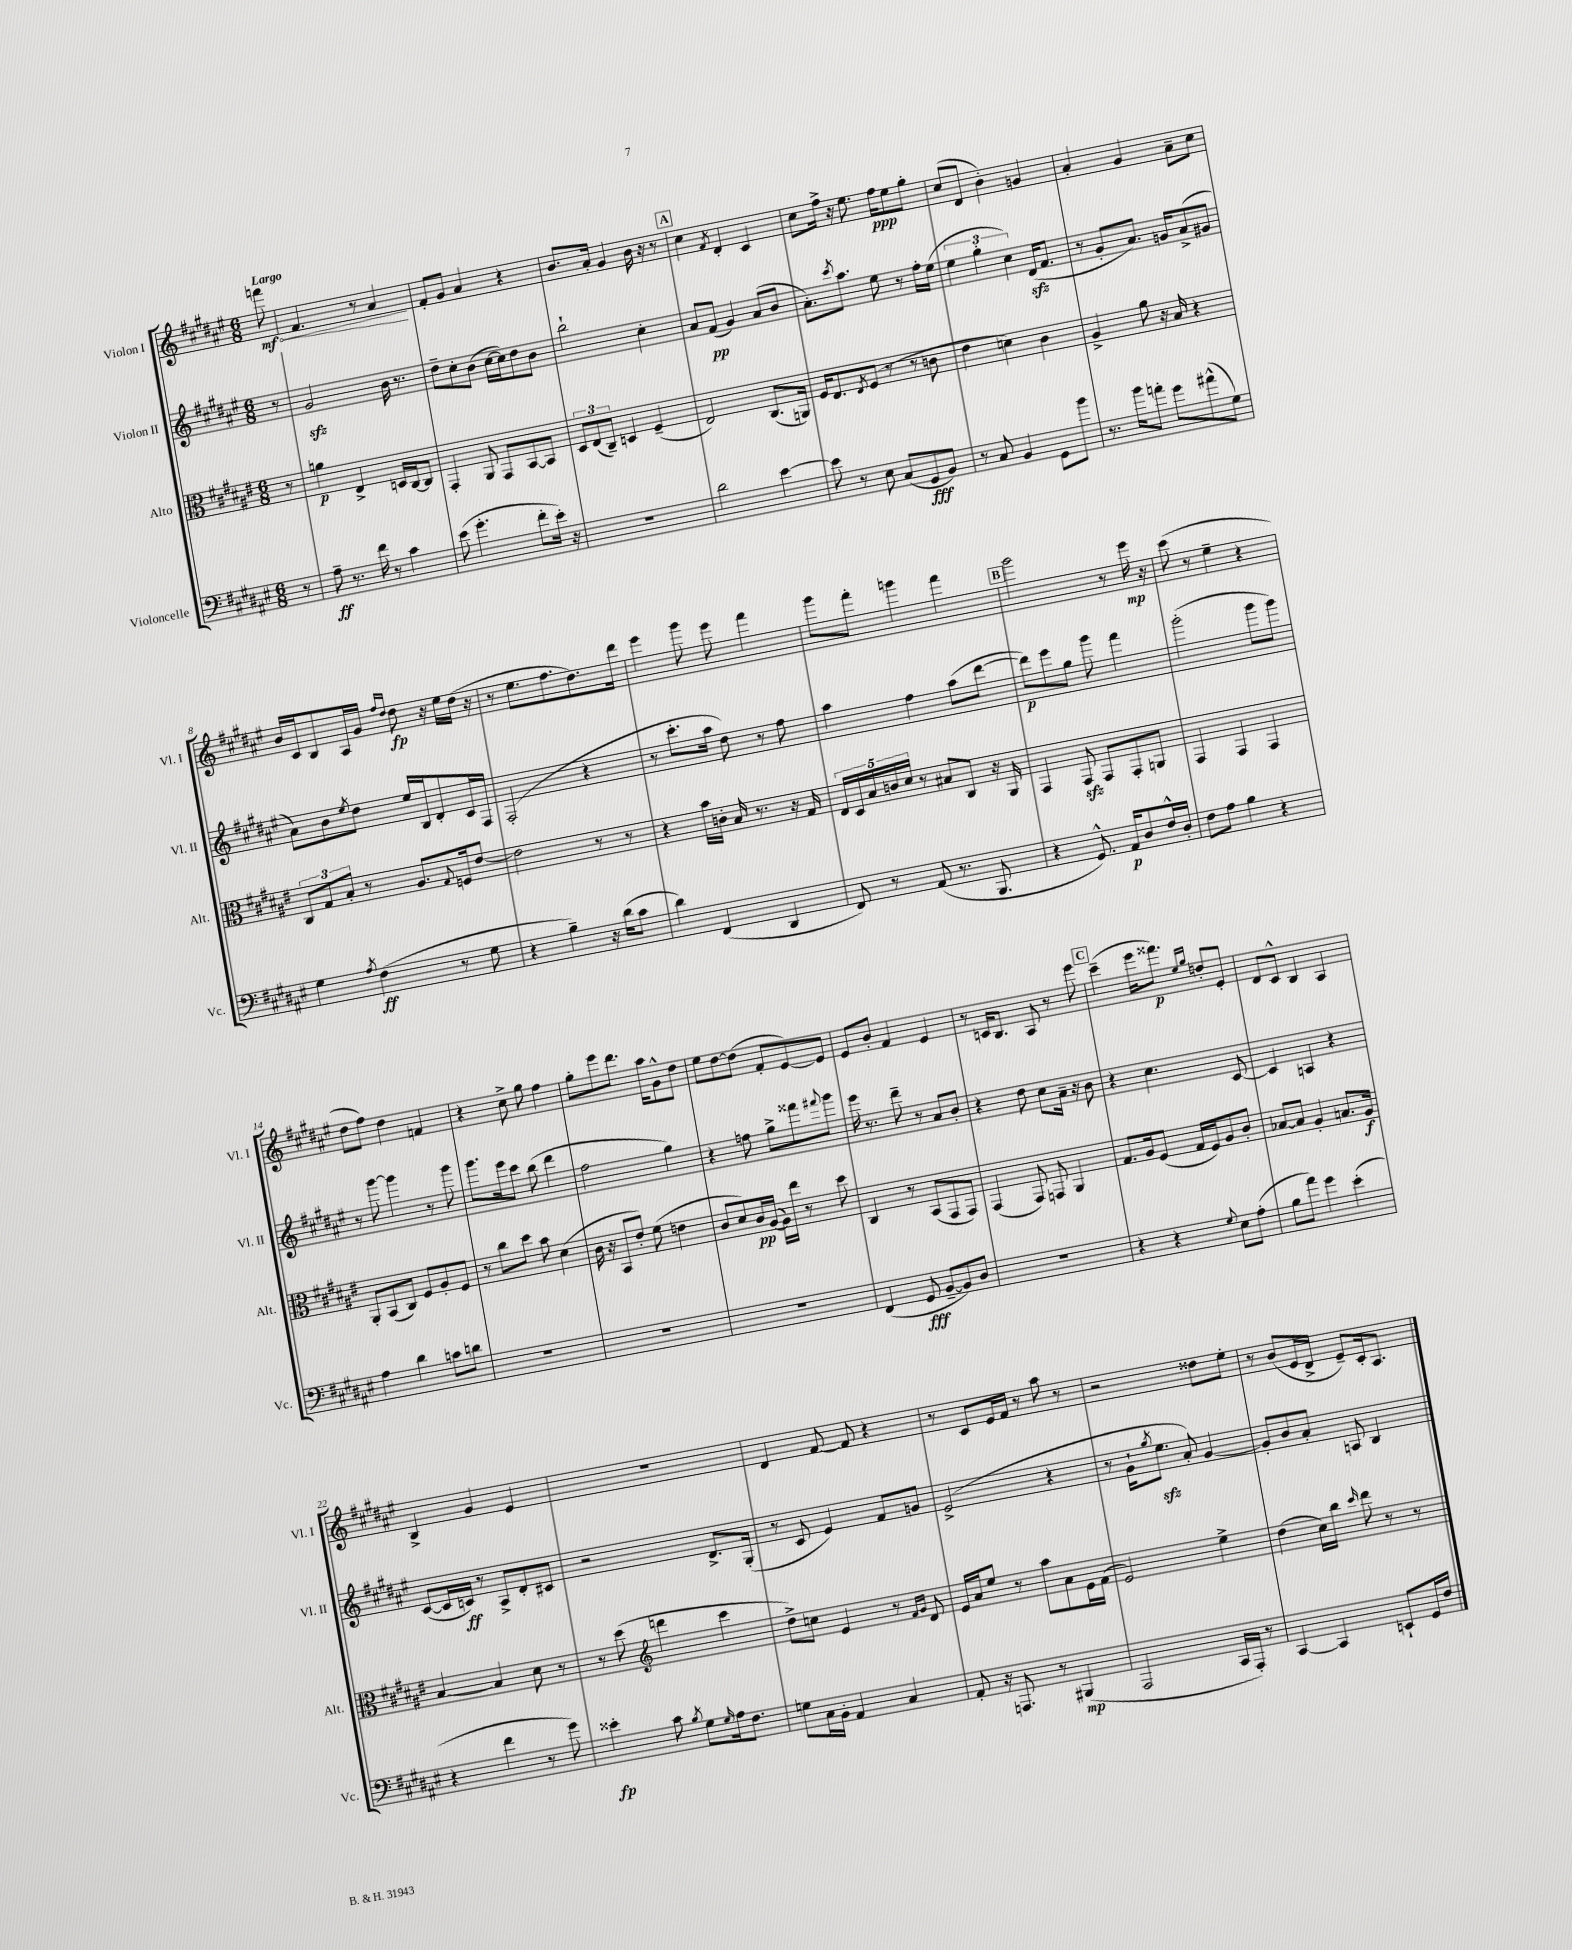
<<
\new StaffGroup <<
\new Staff = "s0" \with { instrumentName = "Violon I" shortInstrumentName = "Vl. I" } {
    \clef treble \key fis \major \numericTimeSignature \time 6/8 \partial 8 \tempo "Largo"
    \once \override Hairpin.circled-tip = ##t f'''8\mf\< |
    fis'4. r8 ais'4\! |
    fis'8-. gis'8 ais'4 r4 |
    b'8. ais'16-. gis'4 b'16 r16 r8 |
    \mark \markup { \box "A" } cis''4 \acciaccatura { fis'8 } dis'4-. cis'4 |
    cis''8 fis''16-> r16 eis''8. fis''16\ppp eis''8 gis''8-. |
    cis''8( dis'8 b'4-.) g'4 |
    ais'4-. gis'4 ais'8-- cis''8 |
    b'16 cis'16 b8 ais16 gis'16 \grace { fis''16 dis''16 } dis''8\fp r16 eis''16 dis''16( r16 |
    r8 eis''8. fis''8. dis''8.) dis'''16 |
    eis'''4 gis'''8 eis'''8 fis'''4 |
    gis'''8 fis'''8-. g'''4 fis'''4 |
    \mark \markup { \box "B" } gis'''2 r8 eis'''16\mp r16 |
    cis'''8( r8 eis''4-- r4 |
    dis''8 fis''8) dis''4 f'4 |
    r4 cis''8-> gis''8 fis''4 |
    gis''8-. eis'''8 dis'''8. ais''16 gis'8-^ dis''8 |
    eis''8 dis''8~ dis''8( fis'8-. eis'8~) eis'8 |
    eis'8 b'8-. fis'4 eis'4 |
    r8 c'16 b8. ais8 r8 eis'''8 |
    \mark \markup { \box "C" } cis'''4--( eis'''16 fisis'''8.\p) \grace { eis''16 gis''16 } d''8-. eis'8-. |
    dis'8 cis'8-^ b4 ais4 |
    b4-> gis'4 eis'4 |
    R2. |
    dis'4 fis'8~ fis'8 r4 |
    r8 cis'8 eis'16 fis'16 r8 ais''8 r8 |
    r2 disis''8 eis''8-. |
    r8 b'8( eis'16 dis'16-> eis'8--) cis'16-. ais8. \bar "|." |
}
\new Staff = "s1" \with { instrumentName = "Violon II" shortInstrumentName = "Vl. II" } {
    \clef treble \key fis \major \numericTimeSignature \time 6/8 \partial 8
    r8 |
    gis'2\sfz b'16 r8. |
    dis''8-- cis''8-. b'8( cis''16~ cis''16) dis''8 b'8 |
    b''2-! cis''4-. |
    \mark \markup { \box "A" } ais'8 fis'8\pp( gis'4) ais'8( b'8 |
    ais'8.-.) \acciaccatura { cis'''8 } ais''8. eis''8 r8 fis''16-. eis''16( |
    \tuplet 3/2 { eis''4 gis''4-. cis''4) } dis'16\sfz( fis'8. |
    r8 gis'8-. ais'8.) g'16 ais'8->( gis'8 |
    ais'8) b'8 \acciaccatura { eis''8 } dis''8 eis''16 b16 dis'8-. cis'16 fis16 |
    fis2-.( r4 |
    r8 cis'''8.-. ais''16 dis''8) r8 fis''8 |
    ais''4 fis''4 ais''8( dis'''8~ |
    \mark \markup { \box "B" } dis'''8\p) eis'''8 gis''8 gis'''8 fis'''4 |
    gis'''2-.( gis'''8 gis'''8) |
    r8 gis'''8~ gis'''4 r8 gis'''8 |
    gis'''8. eis'''16 cis'''8 b''8( dis'''4 |
    fis''2 gis''4) |
    r4 f''8 gis''8-> fisis'''8 \appoggiatura { fis'''8 } gis'''8 |
    eis'''16 r8. dis'''8-- r8 ais'8 b'8-. |
    r4 dis''8 cis''8 ais'16-- r16 b'8 |
    \mark \markup { \box "C" } r4 cis''4. cis'8~ |
    cis'4 a4 r4 |
    cis'8~( cis'16 c'16\ff) r8 ais8-> dis'8-. cis'8 |
    r2 dis'8.-> gis16-.( |
    r8 cis'8 eis'4) fis'8 g'8 |
    eis'2->( r4 |
    r8 gis'16-! \acciaccatura { gis''8 } eis''8.\sfz ais'8-.) gis'4~ |
    gis'8-. b'8 ais'8-. a8 b4 \bar "|." |
}
\new Staff = "s2" \with { instrumentName = "Alto" shortInstrumentName = "Alt." } {
    \clef alto \key fis \major \numericTimeSignature \time 6/8 \partial 8
    r8 |
    a'4\p eis4-> d16 cis16~ cis8 |
    gis,4-. ais,8 gis,8 b,8~ b,8 |
    \tuplet 3/2 { dis8 eis8( cis8--) } d4 fis4--( |
    \mark \markup { \box "A" } eis2) cis8.( a,16) |
    fis16 eis8. \acciaccatura { eis8 } fis8( r8 r8 c'8 |
    eis'4 d'4) cis'4 |
    ais4-> ais'8 r16 b16 r4 |
    \tuplet 3/2 { cis8 gis8 b8-. } r8 ais8. \appoggiatura { gis8 } f16 eis'8~ |
    eis'2 r8 r8 |
    r4 b'16 c'16-. b16 r8. r16 gis16 |
    \tuplet 5/4 { eis16 dis16 b16 c'16 dis'16 } r8 bis8 cis8 r16 ais,16 |
    \mark \markup { \box "B" } gis,4 gis,8\sfz gis,8 gis,8-. a,8 |
    gis,4 gis,4 gis,4 |
    ais,8-. b,8( cis8) fis8 ais8-. fis8 |
    r8 cis''8 dis''8 b'8 dis'4( |
    cis'16 r16 b,8 eis'8-.) fis'8( e'4 |
    cis'8 dis'8) cis'16\pp ais16~( ais16) eis''16 r8 dis''8 |
    cis4 r8 b,8( gis,8 gis,8) |
    gis,4( gis,8) g,8 ais,4 |
    \mark \markup { \box "C" } gis8. ais16 fis8( gis16 fis16) ais8 cis'8-. |
    bes8~ bes8 ais4-. b8. ais16\f |
    b4~ b4 dis'8 r8 |
    r8 dis''8( \clef treble d'''4 cis'''4 |
    dis''8->) c''8 eis'4 r8 \grace { fis'16 gis'16 } dis'8 |
    eis'16 ais'16 eis''8 r8 ais''8 ais'8 eis'16 fis'16( |
    eis'2) eis''4-> |
    dis''4( cis''16) b''16 \grace { cis'''16 } dis'''8 r8 r8 \bar "|." |
}
\new Staff = "s3" \with { instrumentName = "Violoncelle" shortInstrumentName = "Vc." } {
    \clef bass \key fis \major \numericTimeSignature \time 6/8 \partial 8
    r8 |
    ais8--\ff r8. fis'16 r8 cis'4 |
    eis'8( gis'4.-. fis'8-. eis'16-.) r16 |
    R2. |
    \mark \markup { \box "A" } dis'2 eis'4~ |
    eis'8 r8 eis8 cis8( gis,8\fff b,8) |
    r8 cis8 b,4 gis,8 b'8 |
    r8. b'16 a'8-. gis'8 ais'8-^( gis8) |
    gis4 \acciaccatura { ais8 } fis4\ff( r8 gis8 |
    r4 b4--) r16 dis'16( cis'8 |
    dis'4) fis,4( dis,4 |
    fis,8) r8 ais,8( r8. b,,8. |
    \mark \markup { \box "B" } r4 gis,8.-^) ais,16\p dis8 fis16-^ dis16-. |
    fis8 ais8 b4 r4 |
    ais4 dis'4 c'8 d'8 |
    R2. |
    R2. |
    R2. |
    fis,4( gis,8\fff b,8~-- b,8) dis8 |
    R2. |
    \mark \markup { \box "C" } r4 r4 \appoggiatura { gis8 } eis8 ais8-.( |
    b8 ais'8) gis'4 eis'4-.( |
    r4 fis'4 r8 gis'8) |
    eisis'4-.\fp cis'8 \acciaccatura { b8 } gis8 \grace { gis16 } ais16 fis8. |
    g8 cis16 b,16-. ais,4 cis4 |
    ais,8-. r16 a,,8. r8 bis,,4\mp( |
    ais,,2 cis,16 ais,,16-.) r8 |
    cis,4~ cis,4 e,8-! gis,16 fis16 \bar "|." |
}
>>
>>
